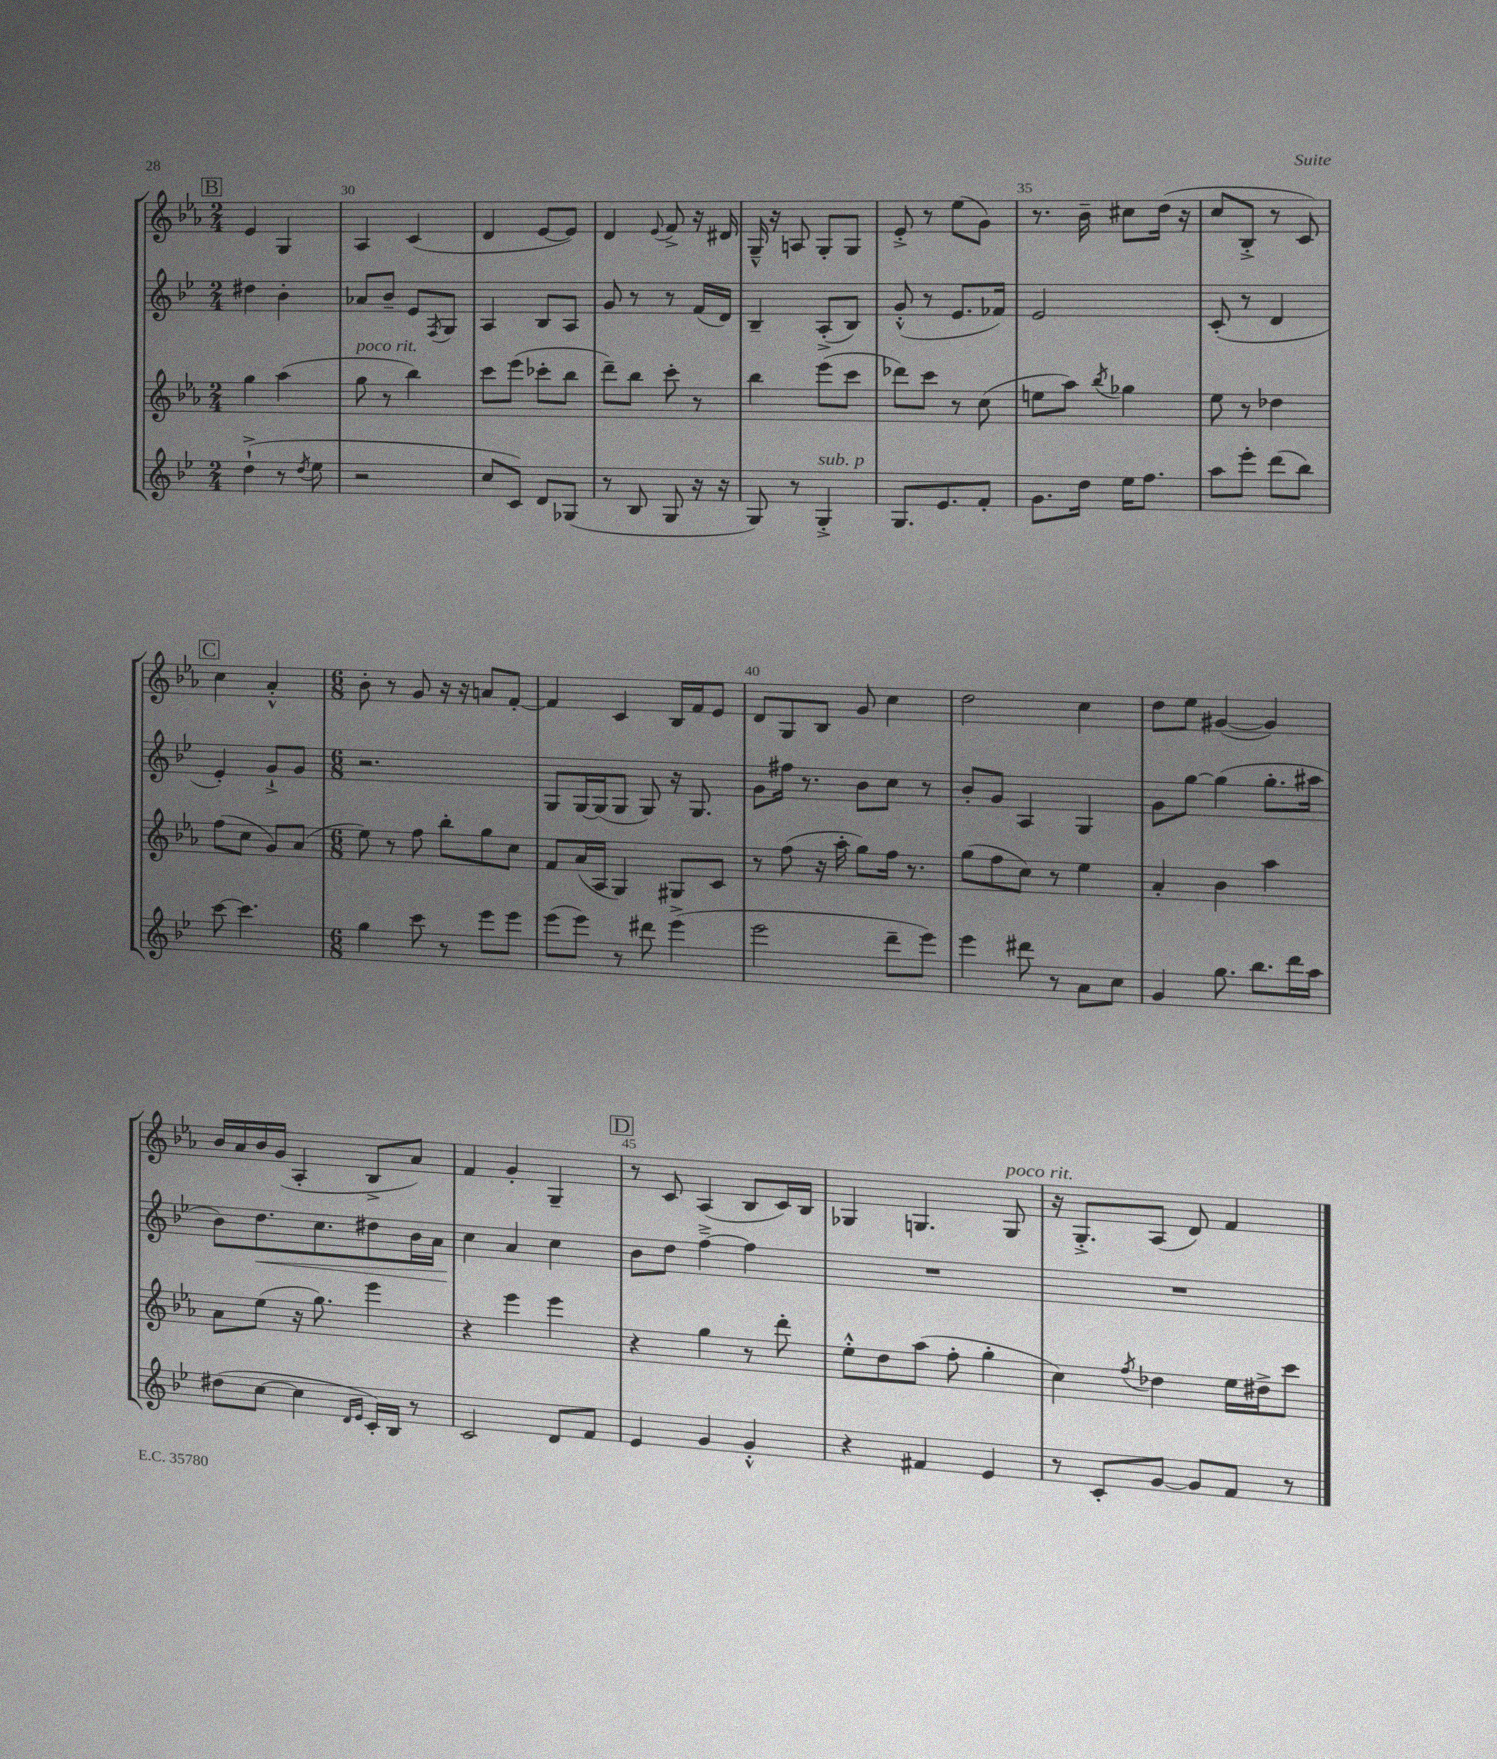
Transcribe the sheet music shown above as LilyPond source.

<<
\new StaffGroup <<
\new Staff = "s0" {
    \clef treble \key ees \major \numericTimeSignature \time 2/4
    \mark \markup { \box "B" } ees'4 g4 |
    aes4 c'4( |
    d'4 ees'8~ ees'8) |
    d'4 \appoggiatura { ees'8 } f'8-> r16 dis'16 |
    g16---^ r16 a8 g8-. g8 |
    ees'8-.-> r8 ees''8( g'8) |
    r8. bes'16-- cis''8 d''16( r16 |
    c''8 bes8-.-> r8 c'8) |
    \mark \markup { \box "C" } c''4 aes'4-.-^ |
    \numericTimeSignature \time 6/8 bes'8-. r8 g'8 r16 r16 a'8 f'8~-. |
    f'4 c'4 bes16 f'16 ees'8 |
    d'8 g8 bes8 g'8 c''4 |
    d''2 c''4 |
    d''8 ees''8 gis'4~( gis'4) |
    bes'16 aes'16 bes'16 g'16( aes4-. bes8-> aes'8) |
    f'4 g'4-. g4-- |
    \mark \markup { \box "D" } r8 c'8 aes4( bes8 c'16) bes16 |
    ges4 g4. g8^\markup { \italic "poco rit." } |
    r16 g8.-.-> aes8( d'8) f'4 \bar "|." |
}
\new Staff = "s1" {
    \clef treble \key bes \major \numericTimeSignature \time 2/4
    \mark \markup { \box "B" } dis''4 bes'4-. |
    aes'8 bes'8-- ees'8 \acciaccatura { f8 } g8 |
    a4 bes8 a8 |
    g'8 r8 r8 f'16( d'16) |
    bes4-- a8-.->( bes8) |
    g'8-.-^( r8 ees'8. fes'16) |
    ees'2 |
    c'8-.( r8 d'4 |
    \mark \markup { \box "C" } ees'4-.) g'8-!-> g'8 |
    \numericTimeSignature \time 6/8 r2. |
    g8 g16~ g16( g8 g8) r16 g8. |
    g'8 fis''16 r8. bes'8 c''8 r8 |
    bes'8-. g'8 a4 g4 |
    g'8 g''8~ g''4( g''8.-. ais''16 |
    bes'8) d''8.\< c''8. dis''8 bes'16 a'16 |
    c''4\! a'4 c''4 |
    \mark \markup { \box "D" } bes'8 d''8 f''4~---> f''4 |
    R2. |
    R2. \bar "|." |
}
\new Staff = "s2" {
    \clef treble \key ees \major \numericTimeSignature \time 2/4
    \mark \markup { \box "B" } g''4 aes''4( |
    g''8^\markup { \italic "poco rit." } r8 bes''4) |
    c'''8 ees'''8( ces'''8-. bes''8 |
    d'''8--) bes''8 c'''8-. r8 |
    bes''4 ees'''8( c'''8 |
    des'''8) c'''8 r8 c''8( |
    e''8 aes''8) \acciaccatura { bes''8 } ges''4 |
    ees''8 r8 des''4 |
    \mark \markup { \box "C" } f''8( c''8 g'8) aes'8( |
    \numericTimeSignature \time 6/8 ees''8) r8 f''8 bes''8-. g''8 c''8 |
    f'8 aes'16( aes16 g4) gis8 c'8 |
    r8 f''8( r16 aes''16-. g''8) f''16 r8. |
    g''8( f''8 c''8) r8 ees''4 |
    aes'4-. bes'4 aes''4 |
    aes'8 ees''8( r16 g''8.) ees'''4 |
    r4 ees'''4 ees'''4 |
    \mark \markup { \box "D" } r4 g''4 r8 d'''8-. |
    ees''8-.-^ d''8 aes''8( f''8-. g''4-. |
    c''4) \acciaccatura { f''8 } des''4 ees''16 dis''16-> c'''8 \bar "|." |
}
\new Staff = "s3" {
    \clef treble \key bes \major \numericTimeSignature \time 2/4
    \mark \markup { \box "B" } d''4-!->( r8 \acciaccatura { d''8 } ees''8 |
    r2 |
    c''8 c'8) d'8 ges8( |
    r8 bes8 g8 r16 r16 |
    g8) r8 g4-.->^\markup { \italic "sub. p" } |
    g8. ees'8. f'8-. |
    g'8. d''16 ees''16 f''8. |
    a''8 ees'''8-. d'''8( bes''8) |
    \mark \markup { \box "C" } c'''8~ c'''4. |
    \numericTimeSignature \time 6/8 g''4 c'''8 r8 ees'''8 ees'''8 |
    ees'''8( ees'''8) r8 dis'''8 ees'''4->( |
    ees'''2 d'''8-- ees'''8) |
    ees'''4 dis'''8 r8 a'8 c''8 |
    g'4 g''8. bes''8. d'''16 a''16 |
    dis''8( c''8~ c''4 \grace { d'16 ees'16 } c'16-.) bes16 r8 |
    c'2 d'8 f'8 |
    \mark \markup { \box "D" } ees'4 g'4 g'4-.-^ |
    r4 fis'4 ees'4 |
    r8 c'8-. g'8~ g'8 f'8 r8 \bar "|." |
}
>>
>>
\layout { \context { \Score currentBarNumber = #29 \override BarNumber.break-visibility = ##(#f #t #t) barNumberVisibility = #(every-nth-bar-number-visible 5) } }
